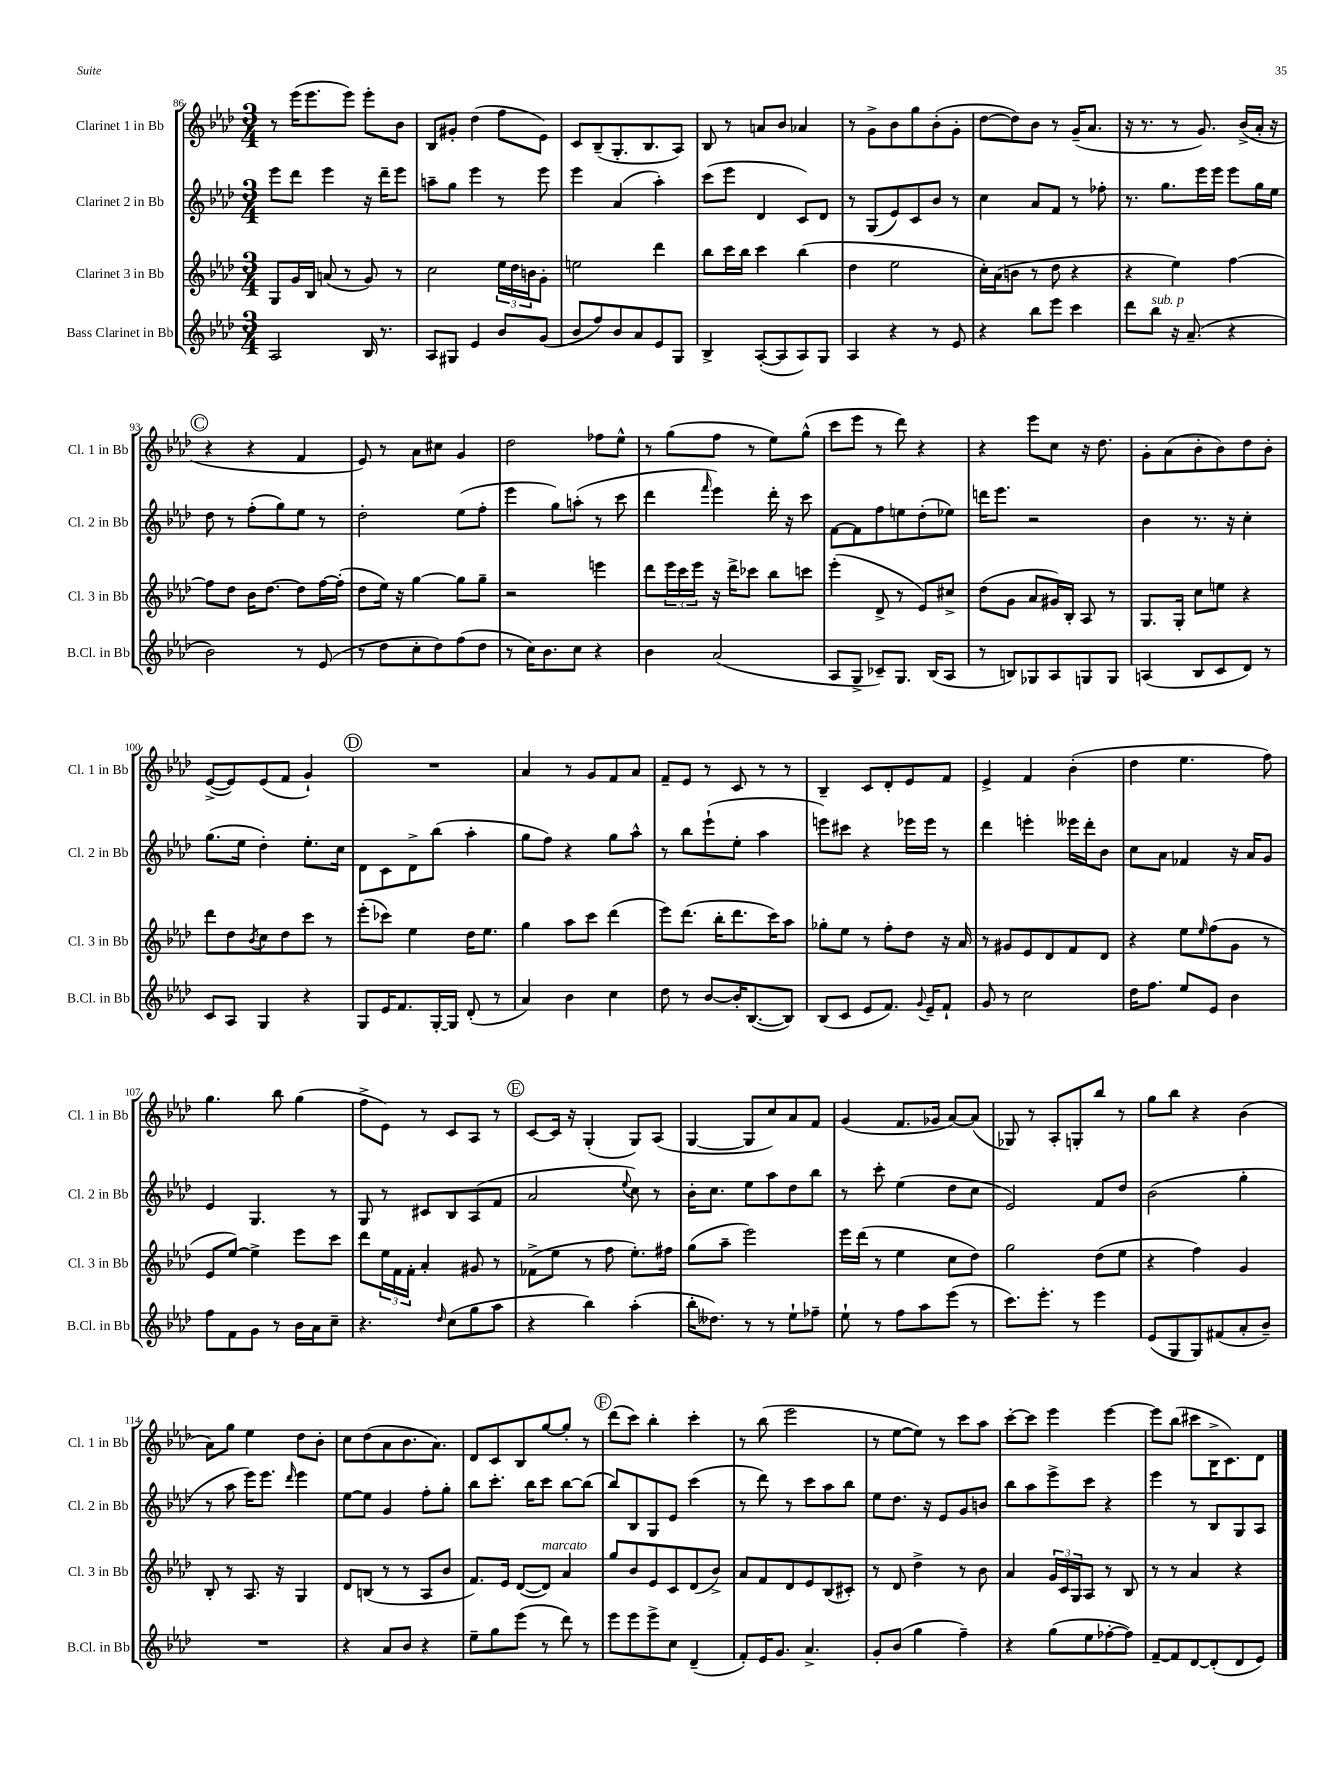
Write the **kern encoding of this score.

**kern	**kern	**kern	**kern
*part4	*part3	*part2	*part1
*staff4	*staff3	*staff2	*staff1
*I"Bass Clarinet in Bb	*I"Clarinet 3 in Bb	*I"Clarinet 2 in Bb	*I"Clarinet 1 in Bb
*I'B.Cl. in Bb	*I'Cl. 3 in Bb	*I'Cl. 2 in Bb	*I'Cl. 1 in Bb
*clefG2	*clefG2	*clefG2	*clefG2
*k[b-e-a-d-]	*k[b-e-a-d-]	*k[b-e-a-d-]	*k[b-e-a-d-]
*M3/4	*M3/4	*M3/4	*M3/4
=86	=86	=86	=86
2A-/	8G/L	8eee-\L	8r
.	16g/L	8ddd-\J	(16eee-\KL
.	16B-/JJ	.	8.eee-\
.	(8an/	4eee-\	.
.	8r	.	8eee-\J)
16B-/	8g/)	16r	8eee-'\L
8.r	.	16ddd-~\KL	.
.	8r	8eee-\J	8b-\J
=87	=87	=87	=87
8A-/L	2cc\	8aan~\L	8B-/L
8G#X/J	.	8gg\J	8g#X'/J
4e-/	.	4eee-\	(4dd-\
8b-/L	24ee-\LL	8r	8ff\L
.	24dd-\	.	.
.	24bn\J	.	.
(8g/J	8g'\J	8eee-\	8e-\J)
=88	=88	=88	=88
8b-/L	2een\	4eee-\	8c/L
8ff/)	.	.	(8B-~/
8b-/	.	(4a-/	8.G'/
8a-/	.	.	.
.	.	.	8.B-/
8e-/	4ddd-\	4aa-'\)	.
8G/J	.	.	8A-/J)
=89	=89	=89	=89
4B-^/	8bb-\L	(8ccc\L	8B-/
.	16ccc\L	8eee-\J	8r
.	16bb-\JJ	.	.
([8A-'/L	4ccc\	4d-/	8an/L
8A-/]	.	.	8b-/J
8A-/)	(4bb-\	8c/L)	4a-X/
8G/J	.	8d-/J	.
=90	=90	=90	=90
4A-/	4dd-\	8r	8r
.	.	(8G/L	8g^\L
4r	2ee-\	8e-/)	8b-\
.	.	8c/	8gg\
8r	.	8b-/J	(8b-'\
8e-/	.	8r	8g'\J
=91	=91	=91	=91
4r	16cc'\LL)	4cc\	[8dd-\L
.	(16a-\J	.	.
.	8bn\J	.	8dd-\])
8bb-\L	8r	8a-/L	8b-\J
8eee-\J	8dd-\	8f/J	8r
4ccc\	4r	8r	(16g~/KL
.	.	.	8.a-/J
.	.	8ff-X'\	.
=92	=92	=92	=92
8ddd-\L	4r	8.r	16r
.	.	.	8.r
!LO:TX:a:i:t=sub. p	!	!	!
8bb-\J	.	.	.
.	.	8.gg\L	.
16r	4ee-\)	.	8r
(8.a-~/	.	.	.
.	.	16eee-\L	8.g/)
.	.	16eee-\JJ	.
4r	[4ff\	8eee-\L	.
.	.	.	(16b-^/LL
.	.	16gg\L	16a-'/JJ
.	.	16ee-\JJ	16r
!!LO:LB:g=z
!!LO:REH:place=s1:t=C
=93	=93	=93	=93
2b-\)	8ff\L]	8dd-\	4r
.	8dd-\J	8r	.
.	16b-\KL	(8ff'\L	4r
.	[8.dd-\J	.	.
.	.	8gg\)	.
8r	8dd-\L]	8ee-\J	4f/
(8e-/	[16ff\L	8r	.
.	(16ff'\JJ]	.	.
=94	=94	=94	=94
8r	8dd-\L	2dd-'\	8e-/)
8dd-\L	16ee-\Jk)	.	8r
.	16r	.	.
8cc'\	[4gg\	.	8a-\L
8dd-\)	.	.	8cc#X\J
(8ff\	8gg\L]	(8ee-\L	4g/
8dd-\J	8gg~\J	8ff'\J	.
=95	=95	=95	=95
8r	2r	4eee-\	2dd-\
16cc\KL)	.	.	.
8.b-\	.	.	.
.	.	8gg\L)	.
8cc\J	.	(8aan'\J	.
4r	4eeen\	8r	8ff-X\L
.	.	8ccc\	8ee-^^\J
=96	=96	=96	=96
4b-\	8ddd-\L	4ddd-\	8r
.	24eee-\L	.	(8gg\L
.	24ccc\	.	.
.	24eee-\JJ	.	.
.	.	16qqfff/	.
(2a-/	16r	4eee-\)	8ff\J
.	16ddd-^\KL	.	.
.	8ccc-X\J	.	8r
.	8bb-\L	16ddd-'\	8ee-\L)
.	.	16r	.
.	8cccn\J	8ccc\	(8gg^^\J
=97	=97	=97	=97
8A-/L	(4eee-'\	[8f\L	8ccc\L
8G^/J	.	8f\]	8eee-\J
8c-X~/L)	8d-^/	8ff\	8r
8.G/J	8r	8een\	8ddd-\)
.	8e-/L)	(8dd-'\	4r
(16B-/KL	.	.	.
8A-/J	8cc#X^/J	8ee-X\J)	.
=98	=98	=98	=98
8r	(8dd-\L	16dddn\KL	4r
.	.	8.eee-\J	.
8Bn/L)	8g\J	.	.
8G-X/	8a-/L	2r	8eee-\L
8A-/	16g#X/L)	.	8cc\J
.	16B-'/JJ	.	.
8Gn/	8A-/	.	16r
.	.	.	8.dd-\
8G/J	8r	.	.
=99	=99	=99	=99
(4An/	8.G/L	4b-\	8g'\L
.	.	.	(8a-\
.	16G'/Jk	.	.
8B-/L	8cc\L	8.r	8b-'\
8c/	8een\J	.	8b-\)
.	.	16r	.
8d-/J)	4r	4cc'\	8dd-\
8r	.	.	8b-'\J
!!LO:LB:g=z
=100	=100	=100	=100
8c/L	8ddd-\L	(8.gg\L	([8e-^/L
8A-/J	8dd-\	.	8e-/])
.	.	16ee-\Jk	.
.	8qb-/	.	.
4G/	8cc\	4dd-'\)	(8e-/
.	8dd-\	.	8f/J
4r	8ccc\J	8.ee-'\L	4g`/)
.	8r	.	.
.	.	16cc\Jk	.
!!LO:REH:place=s1:t=D
=101	=101	=101	=101
8G/L	(8eee-'\L	8d-\L	2.r
16e-/K	8ccc-X\J)	8c\	.
8.f/	.	.	.
.	4ee-\	8d-^\	.
[16G'/L	.	(8bb-\J	.
16G/JJ]	.	.	.
(8d-'/	16dd-\KL	4aa-'\	.
.	8.ee-\J	.	.
8r	.	.	.
=102	=102	=102	=102
4a-/)	4gg\	8gg\L	4a-/
.	.	8ff\J)	.
4b-\	8aa-\L	4r	8r
.	8ccc\J	.	8g/L
4cc\	(4ddd-\	8gg\L	8f/
.	.	8aa-^^\J	8a-/J
=103	=103	=103	=103
8dd-\	8eee-\L)	8r	8f~/L
8r	(8.ddd-\J	8bb-\L	8e-/J
[8b-/L	.	(8eee-`\	8r
.	16bb-'\KL	.	.
16b-'/K]	8.ddd-\	8ee-'\J	8c/
([8.B-/	.	.	.
.	.	4aa-\	8r
.	16ccc\K)	.	.
8B-/J])	8aa-\J	.	8r
=104	=104	=104	=104
(8B-/L	8gg-X'\L	8eeen\L)	4B-~/
8c/J	8ee-\J	8ccc#X\J	.
8e-/L	8r	4r	8c/L
8.f/J)	8ff'\L	.	8d-'/
.	8dd-\J	16eee-X\LL	8e-/
8qqg/	.	.	.
16e-~/KL	.	16eee-\JJ	.
8f`/J	16r	8r	8f/J
.	16a-/	.	.
=105	=105	=105	=105
8g/	8r	4ddd-\	4e-^/
8r	8g#X/L	.	.
2cc\	8e-/	4eeen'\	4f/
.	8d-/	.	.
.	8f/	16eee--X\LL	(4b-'\
.	.	16ddd-'\J	.
.	8d-/J	8b-\J	.
=106	=106	=106	=106
16dd-\KL	4r	8cc\L	4dd-\
8.ff\J	.	.	.
.	.	8a-\J	.
8ee-/L	8ee-\L	4f-X/	4.ee-\
.	16qqee-/	.	.
8e-/J	(8ff\	.	.
4b-\	8g\J	16r	.
.	.	16a-/KL	.
.	8r	8g/J	8ff\)
!!LO:LB:g=z
=107	=107	=107	=107
8ff\L	8e-/L	4e-/	4.gg\
8f\	[8ee-/J)	.	.
8g\J	4ee-^\]	4.G/	.
8r	.	.	8bb-\
16b-\LL	8eee-\L	.	(4gg\
16a-\J	.	.	.
8cc~\J	8ccc\J	8r	.
=108	=108	=108	=108
4.r	8ddd-\L	8G/	8ff^\L
.	24ee-\L	8r	8e-\J)
.	24f\	.	.
.	24f'\JJ	.	.
.	4a-'/	8c#X/L	8r
16qqdd-/	.	.	.
(8cc\L	.	8B-/	8c/L
8gg\	8g#X/	(8A-/	8A-/J
8aa-\J	8r	8f/J	8r
!!LO:REH:place=s1:t=E
=109	=109	=109	=109
4r	(8f-X^\L	2a-/	[8c/L
.	8ee-\J	.	16c/Jk]
.	.	.	16r
4bb-\)	8r	.	(4G'/
.	8ff\	.	.
.	.	8qqee-/	.
(4aa-'\	8.ee-'\L)	8cc\)	8G/L)
.	.	8r	(8A-/J
.	16ff#X\Jk	.	.
=110	=110	=110	=110
16bb-'\KL	(8gg\L	16b-'\KL	[4G/
8.dd--X\J)	.	8.cc\J	.
.	8aa-~\J	.	.
8r	2eee-\)	8ee-\L	8G/L]
8r	.	8aa-\	8cc/)
8ee-`\L	.	8dd-\	8a-/
8ff-X~\J	.	8bb-\J	8f/J
=111	=111	=111	=111
8ee-`\	16eee-\LL	8r	(4g/
.	(16ddd-\JJ	.	.
8r	8r	8ccc'\	.
8ff\L	4ee-\	(4ee-\	8.f/L
8aa-\	.	.	.
.	.	.	16g-X/Jk
(8eee-\J	8cc\L	8dd-\L	[8a-/L)
8r	8dd-\J)	8cc\J	(8a-/J]
=112	=112	=112	=112
8.ccc\L)	2gg\	2e-/)	8G-X/)
.	.	.	8r
8.eee-'\J	.	.	.
.	.	.	8A-'/L
8r	.	.	8Gn'/
4eee-\	(8dd-\L	8f/L	8bb-/J
.	8ee-\J	8dd-/J	8r
=113	=113	=113	=113
(8e-/L	4r	(2b-\	8gg\L
8G/	.	.	8bb-\J
8G/)	4ff\)	.	4r
(8f#X/	.	.	.
8a-'/	4g/	4gg'\	(4b-\
8b-~/J)	.	.	.
!!LO:LB:g=z
=114	=114	=114	=114
2.r	8B-'/	8r	8a-\L)
.	8r	8aa-\	8gg\J
.	8.A-/	16eee-\KL)	4ee-\
.	.	8.eee-\J	.
.	16r	.	.
.	.	16qqddd-/	.
.	4G/	4eee-\	8dd-\L
.	.	.	8b-'\J
=115	=115	=115	=115
4r	8d-/L	[8ee-\L	8cc\L
.	(8Bn/J	8ee-\J]	(8dd-\
8a-/L	8r	4g/	8a-\
8b-/J	8r	.	8.b-\
4r	8A-/L	8ff'\L	.
.	.	.	8.a-\J)
.	8b-/J	8gg'\J	.
=116	=116	=116	=116
8ee-~\L	8.f/L)	8bb-\L	8d-/L
8gg\	.	8.ccc'\J	8c/
.	16e-/Jk	.	.
(8eee-\J	([8d-/L	.	8B-/
.	.	16bb-\KL	.
!	!LO:TX:a:i:t=marcato	!	!
8r	8d-/J])	8ccc\J	[8gg/
8ddd-\)	4a-/	[8bb-\L	8gg'/J]
8r	.	(8bb-\J]	8r
!!LO:REH:place=s1:t=F
=117	=117	=117	=117
8eee-\L	8gg/L	8bb-/L)	(8ddd-\L
8eee-\	8b-/	8B-/	8ccc\J)
8eee-^\	8e-/	8G/	4bb-'\
8cc\J	8c/	8e-/J	.
(4d-~/	(8d-/	(4ccc\	4ccc'\
.	8b-^/J)	.	.
=118	=118	=118	=118
8f'/L)	8a-/L	8r	8r
16e-/K	8f/	8ddd-\)	(8bb-\
8.g/J	.	.	.
.	8d-/	8r	2eee-\
4.a-^/	8e-/	8ccc\L	.
.	(8B-/	8aa-\	.
.	8c#X'/J)	8bb-\J	.
=119	=119	=119	=119
8g'/L	8r	8ee-\L	8r
(8b-/J	8d-/	8.dd-\J	[8ee-\L
4gg\	4dd-^\	.	8ee-\J])
.	.	16r	.
.	.	8e-/L	8r
4ff~\)	8r	8g/	8ccc\L
.	8b-\	8bn/J	8aa-\J
=120	=120	=120	=120
4r	4a-/	8bb-\L	[8ccc'\L
.	.	8aa-\	8ccc\J]
(8gg\L	24g/LL	8eee-^\	4eee-\
.	24c/	.	.
.	24G/J	.	.
8ee-\	8A-/J	8ccc\J	.
[8ff-X'\	8r	4r	[4eee-\
8ff-\J])	8B-/	.	.
=121	=121	=121	=121
[8f~/L	8r	4eee-\	8eee-\L]
8f/]	8r	.	(8bb-\J
[8d-/	4a-/	8r	8ccc#X\L
(8d-'/]	.	8B-/L	16B-^\K
.	.	.	8.c\)
8d-/	4r	8G/	.
8e-/J)	.	8A-/J	8d-\J
==	==	==	==
*-	*-	*-	*-
